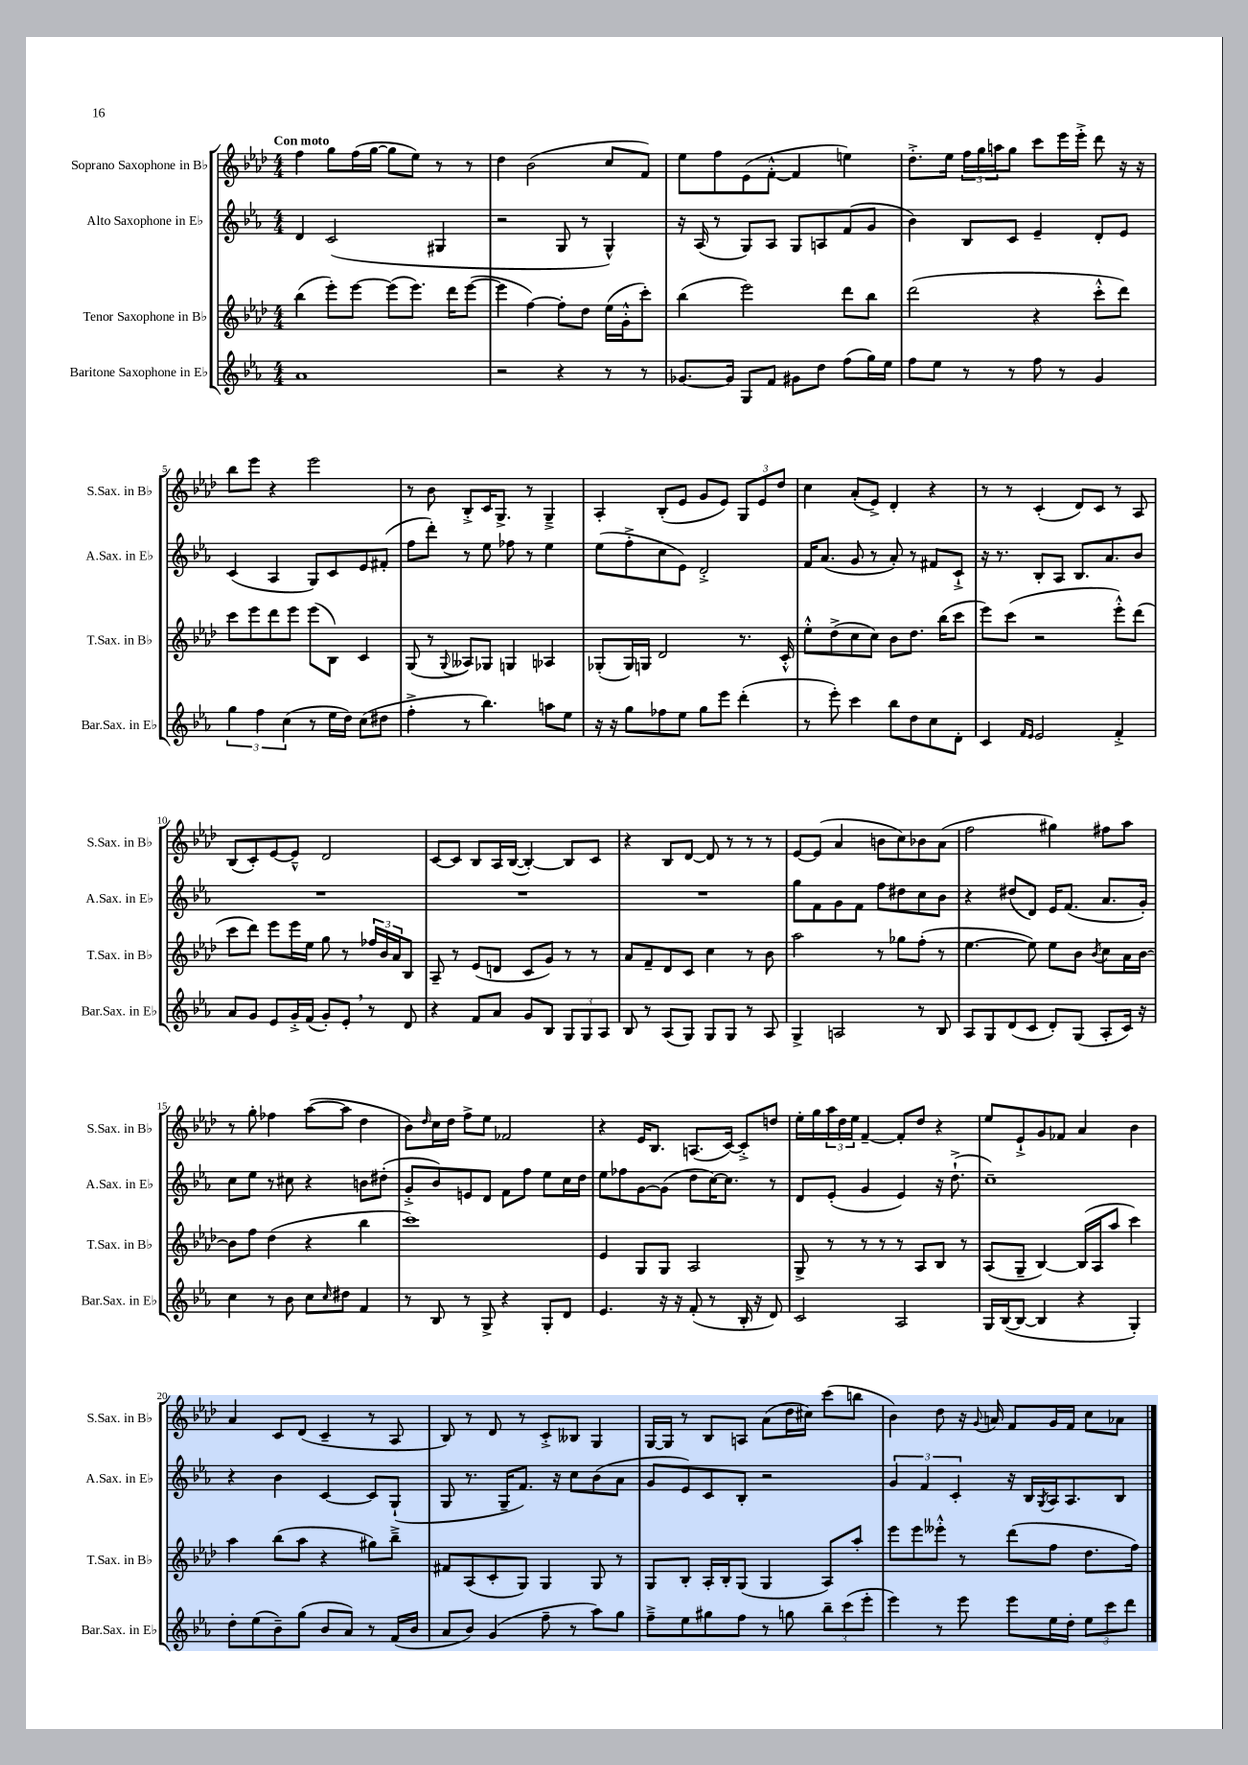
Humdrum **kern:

**kern	**kern	**kern	**kern
*part4	*part3	*part2	*part1
*staff4	*staff3	*staff2	*staff1
*I"Baritone Saxophone in E♭	*I"Tenor Saxophone in B♭	*I"Alto Saxophone in E♭	*I"Soprano Saxophone in B♭
*I'Bar.Sax. in E♭	*I'T.Sax. in B♭	*I'A.Sax. in E♭	*I'S.Sax. in B♭
*clefG2	*clefG2	*clefG2	*clefG2
*k[b-e-a-]	*k[b-e-a-d-]	*k[b-e-a-]	*k[b-e-a-d-]
*M4/4	*M4/4	*M4/4	*M4/4
=1	=1	=1	=1
!	!	!	!LO:TX:a:B:t=Con moto
1a-	(4bb-\	4d/	4ff\
.	8eee-'\L)	(2c/	8gg\L
.	[8eee-\J	.	(16ff\L
.	.	.	[16gg\JJ
.	(8eee-\L]	.	8gg\L]
.	8.eee-\J)	.	8ee-\J)
.	.	4G#X/	8r
.	16ddd-\KL	.	.
.	([8eee-\J	.	8r
=2	=2	=2	=2
2r	4eee-\]	2r	4dd-\
.	[4ff\)	.	(2b-\
4r	8ff'\L]	8G/	.
.	8dd-\J	8r	.
8r	(16ee-\LL	4G^^/)	8cc/L
.	16g'^^\J	.	.
8r	8ccc'\J)	.	8f/J)
=3	=3	=3	=3
[8.g-X/L	(4bb-\	16r	8ee-\L
.	.	(16A-/	.
.	.	8r	8ff\
16g-/Jk]	.	.	.
8G/L	2eee-\)	8G/L)	(8e-\
8f/J	.	8A-/J	[8f'^^\J
8g#X\L	.	8G/L	4f/]
8dd\J	.	8An/	.
(8ff\L	8ddd-\L	(8f/	4een\)
16gg\L)	8bb-\J	8g/J	.
16ee-\JJ	.	.	.
=4	=4	=4	=4
8ff\L	(2ddd-\	4b-\)	8.dd-'^\L
8ee-\J	.	.	.
.	.	.	16ee-\Jk
8r	.	8B-/L	24ff\LL
.	.	.	24gg\
.	.	.	24aan\J
8r	.	8c/J	8gg\J
8ff\	4r	4e-~/	8ccc\L
8r	.	.	16eee-\L
.	.	.	16eee-'^\JJ
4g/	8ccc'^^\L	8d'/L	8ddd-\
.	8ddd-\J)	8e-/J	16r
.	.	.	16r
!!LO:LB:g=z
=5	=5	=5	=5
6gg\	8ccc\L	(4c/	8bb-\L
.	8eee-\	.	8eee-\J
6ff\	.	.	.
.	8ddd-\	4A-/	4r
(6cc\	.	.	.
.	8eee-\J	.	.
8r	(8eee-\L	8G/L)	2eee-\
16ee-\LL	8B-\J)	8c/	.
16dd\JJ)	.	.	.
(8cc\L	4c/	8e-/	.
8dd#X\J	.	(8f#X'/J	.
=6	=6	=6	=6
4ff'^\	(8G/	8ff\L	8r
.	8r	8ddd'\J)	8b-\
.	8qqG/	.	.
8r	8A--X/L)	8r	8B-'^/L
4.bb-\)	8G-X/J	8ee-\	16c/K
.	.	.	8.G^/J
.	4Gn/	8ff-X\	.
.	.	8r	8r
8aan\L	4A-X/	4ee-\	4G~^/
8ee-\J	.	.	.
=7	=7	=7	=7
16r	(8G-X'/L	(8ee-\L	4A-'/
16r	.	.	.
8gg\L	16G-/L)	8ff'^\	.
.	16Gn/JJ	.	.
8ff-X\	2d-/	8cc\	(8B-'/L
8ee-\J	.	8e-\J)	8e-/J
8gg\L	.	2d'^/	8g/L
8eee-\J	.	.	8e-/J)
(4ddd'\	8.r	.	12G/L
.	.	.	12e-/
.	.	.	12dd-/J
.	16c'^^/	.	.
=8	=8	=8	=8
8r	8ee-'^^\L	16f/KL	4cc\
.	.	(8.a-/J	.
8eee-'\)	(8dd-^\	.	.
4ccc\	8cc\	8g/	(8a-'/L
.	8cc\J)	8r	8e-^/J)
8bb-\L	8b-\L	8a-'/)	4d-'/
8dd\	8.dd-\J	8r	.
8cc\	.	8f#X/L	4r
.	(16bb-\KL	.	.
8d'\J	8ccc\J	8c`^/J	.
=9	=9	=9	=9
4c/	8eee-\L)	16r	8r
.	.	8.r	.
.	(8ccc\J	.	8r
16qqf/LL	.	.	.
16qqe-/JJ	.	.	.
2e-/	2r	8B-'/L	(4c'/
.	.	8A-/J	.
.	.	8.B-/L	8d-/L)
.	.	.	8c/J
.	.	8.a-/	.
4f'^/	8eee-'^^\L)	.	8r
.	(8ddd-\J	8b-/J	8A-/
!!LO:LB:g=z
=10	=10	=10	=10
8a-/L	8ccc\L	1r	(8B-/L
8g/J	8ddd-\J)	.	8c'/)
8e-/L	8eee-\L	.	[8e-/
16g'^/L	16eee-\L	.	8e-~^^/J]
(16f/JJ	16ee-\JJ	.	.
8g'/L)	8gg\	.	2d-/
8e-',/J	8r	.	.
8r	24ff-X/LL	.	.
.	24b-/	.	.
.	24a-/J	.	.
8d/	8B-/J	.	.
=11	=11	=11	=11
4r	8A-~/	1r	[8c/L
.	8r	.	8c/J]
8f/L	(8e-/L	.	8B-/L
8a-/J	8dn/J	.	16A-/L
.	.	.	([16B-/JJ
8g/L	8c/L	.	4B-'/_)
8B-/J	8g/J)	.	.
12G/L	8r	.	8B-/L]
12G/	.	.	.
.	8r	.	8c/J
12A-/J	.	.	.
=12	=12	=12	=12
8B-/	8a-/L	1r	4r
8r	8f~/	.	.
(8A-/L	8d-/	.	8B-/L
8G/J)	8c/J	.	[8d-/J
8G/L	4cc\	.	8d-/]
8G/J	.	.	8r
8r	8r	.	8r
8A-/	8b-\	.	8r
=13	=13	=13	=13
4G^/	2aa-\	8gg\L	[8e-/L
.	.	8f\	(8e-/J]
2An/	.	8g\	4a-/
.	.	8f\J	.
.	8r	8ff\L	8bn\L
.	8gg-X\L	8dd#X\	8cc\)
8r	(8ff'\J	8cc\	8b-X\
8B-/	8r	8b-\J	(8a-\J
=14	=14	=14	=14
8A-/L	[4.ee-\	4r	2ff\
8G/	.	.	.
(8d/	.	(8dd#X/L	.
8c/J	8ee-\])	8d/J)	.
8d'/L)	8ee-\L	16e-/KL	4gg#X\)
.	.	(8.f/J	.
(8G/J	8b-\J	.	.
.	8qb-/	.	.
8A-'/L	8cc\L	8.a-/L	8ff#X\L
16c/Jk)	16a-\L	.	8aa-\J
16r	[16b-\JJ	16g'/Jk)	.
!!LO:LB:g=z
=15	=15	=15	=15
4cc\	8b-\L]	8cc\L	8r
.	8ff\J	8ee-\J	8gg'\
8r	(4dd-\	8r	4ff-X\
8b-\	.	8cc#X\	.
8cc\L	4r	4r	([8aa-\L
16qqcc/	.	.	.
8dd#X\J	.	.	8aa-\J]
4f/	4bb-\	8bn\L	4dd-\
.	.	(8dd#X'\J	.
=16	=16	=16	=16
8r	1ccc)	8g'^/L	8b-\L)
.	.	.	16qqdd-/
8B-/	.	8b-/)	16cc\L
.	.	.	16dd-\JJ
8r	.	8en/	8ff^\L
8G^/	.	8d/J	8ee-\J
4r	.	8f\L	2f-X/
.	.	8ff\J	.
8G'/L	.	8ee-\L	.
8d/J	.	16cc\L	.
.	.	16dd\JJ	.
=17	=17	=17	=17
4.e-/	4e-/	8ee-\L	4r
.	.	8ff-X\	.
.	8G/L	[8g\	16e-/KL
.	.	.	8.B-/J
16r	8G/J	(8g\J]	.
16r	.	.	.
(8f'/	2A-/	8dd\L	(8.An/L
8r	.	[16cc\K)	.
.	.	8.cc\J]	[16c/Jk)
16B-'/	.	.	8c'^/L]
16r	.	.	.
8d/)	.	8r	8ddn/J
=18	=18	=18	=18
2c/	8G^/	8d/L	16ee-'\LL
.	.	.	16gg\
.	8r	(8e-'/J	24aa-\
.	.	.	24dd-\
.	.	.	24ee-\JJ
.	8r	4g/	[4f~/
.	8r	.	.
2A-/	8r	4e-/)	8f'/L]
.	8A-/L	.	8dd-/J
.	8B-/J	16r	4r
.	.	(8.dd`^\	.
.	8r	.	.
=19	=19	=19	=19
16G/LL	(8A-/L	1cc~)	8ee-/L
([16B-/J	.	.	.
8B-/J_	8G~/J	.	8e-`^/
4B-/]	[4B-/)	.	8g/
.	.	.	8f-X/J
4r	(16B-/LL]	.	4a-/
.	16A-/J	.	.
.	8aa-/J	.	.
4G'/)	4ccc\)	.	4b-\
!!LO:LB:g=z
=20	=20	=20	=20
8dd'\L	4aa-\	4r	4a-/
(8ee-\	.	.	.
8b-~\)	(8bb-\L	4b-\	8c/L
(8gg\J	8aa-\J	.	(8d-/J
8b-/L	4r	[4c/	4c~/
8a-/J)	.	.	.
8r	8gg#X\L)	8c/L]	8r
(16f/LL	8bb-~^\J	(8G`/J	8A-/
16b-/JJ	.	.	.
=21	=21	=21	=21
8a-/L	8f#X/L	8G/	8B-/)
8b-/J)	(8A-/	8.r	8r
(4g/	8c'/	.	8d-/
.	.	16G~/KL	.
.	8G/J)	8.f/J)	8r
8ff~\	4G/	.	8c'^/L
.	.	16r	.
8r	.	8cc\L	8B--X/J
8aa-\L)	8G/	(8b-\	4G/
8gg\J	8r	8a-\J	.
=22	=22	=22	=22
8ff~^\L	8G/L	8g/L	[16G/LL
.	.	.	16G/JJ]
8ee-\	8B-'/J	8e-/)	8r
8gg#X\	16A-'/LL	8c/	8B-/L
.	16B-'/J	.	.
8ff\J	(8G/J	8B-'/J	8An/J
8r	4G/	2r	(8a-\L
8ggn\	.	.	16dd-\L
.	.	.	16cc#X\JJ)
12bb-~\L	8A-/L)	.	(8ccc\L
(12ccc\	.	.	.
.	8aa-'/J	.	8bbn\J
12eee-'\J	.	.	.
=23	=23	=23	=23
4eee-\)	8eee-\L	6g/	4b-\)
.	8eee-\	.	.
.	.	6f/	.
8r	8eee--X'^^\J	.	8dd-\
.	.	6c'/	.
8eee-\	8r	.	16r
.	.	.	8qqg/
.	.	.	16an/
8eee-\L	(8ddd-\L	16r	8f/L
.	.	16B-/LL	.
.	.	8qG/	.
16ee-\L	8ff\J	16A-/J	16g/L
16dd'\JJ	.	8.A-/	16f/JJ
12ee-\L	8.dd-\L	.	8cc\L
12ccc\	.	.	.
.	.	8B-/J	8a-X\J
12ddd\J	.	.	.
.	16ff\Jk)	.	.
==	==	==	==
*-	*-	*-	*-
